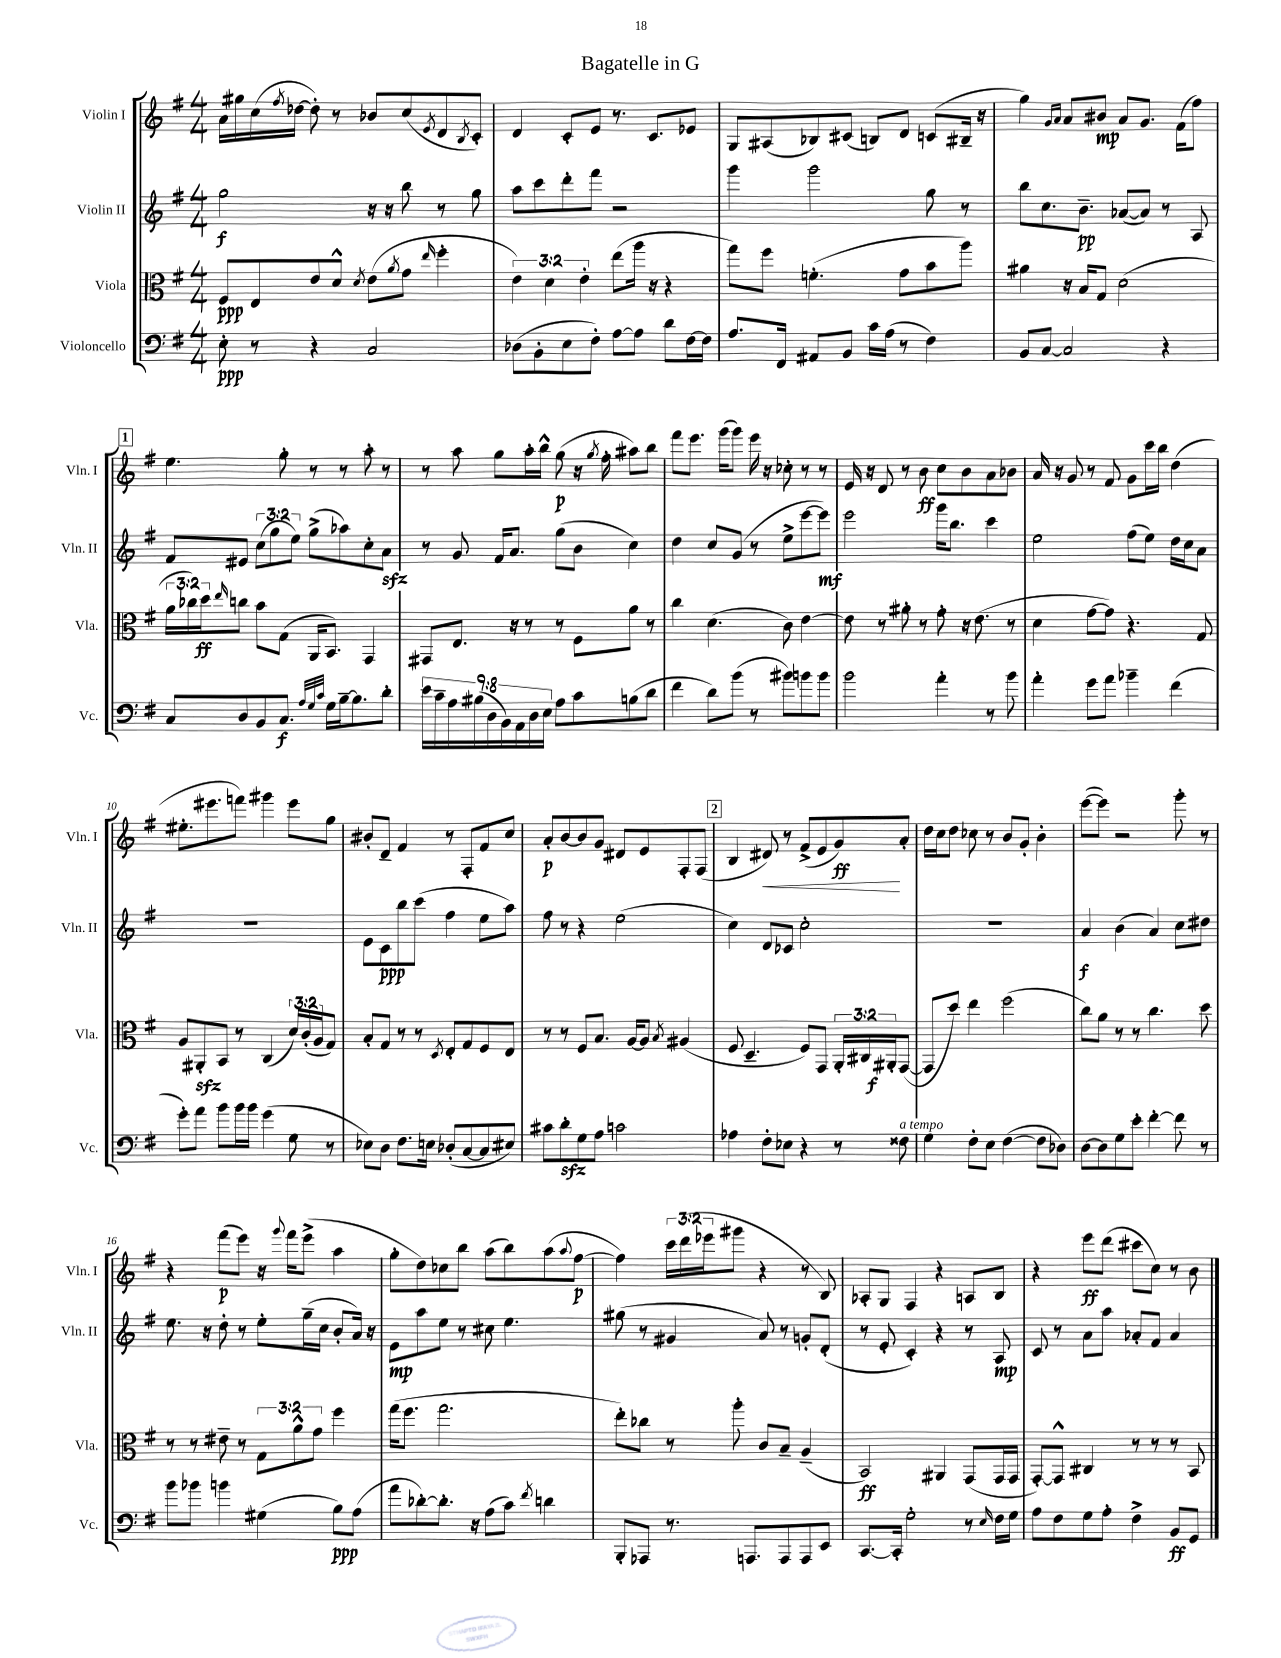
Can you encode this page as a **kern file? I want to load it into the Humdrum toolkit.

**kern	**dynam	**kern	**dynam	**kern	**dynam	**kern	**dynam
*part4	*part4	*part3	*part3	*part2	*part2	*part1	*part1
*staff4	*staff4	*staff3	*staff3	*staff2	*staff2	*staff1	*staff1
*I"Violoncello	*	*I"Viola	*	*I"Violin II	*	*I"Violin I	*
*I'Vc.	*	*I'Vla.	*	*I'Vln. II	*	*I'Vln. I	*
*clefF4	*	*clefC3	*	*clefG2	*	*clefG2	*
*k[f#]	*	*k[f#]	*	*k[f#]	*	*k[f#]	*
*M4/4	*	*M4/4	*	*M4/4	*	*M4/4	*
=1	=1	=1	=1	=1	=1	=1	=1
8E'\	ppp	8F#/L	ppp	2gg\	f	16a\LL	.
.	.	.	.	.	.	16gg#X\	.
8r	.	8E/	.	.	.	(16cc\	.
.	.	.	.	.	.	8qff#/	.
.	.	.	.	.	.	[16dd-X\JJ	.
4r	.	8e/	.	.	.	8dd-'\])	.
.	.	8d^^/J	.	.	.	8r	.
.	.	8qd/	.	.	.	.	.
2C/	.	(8e\L	.	16r	.	8b-X/L	.
.	.	.	.	16r	.	.	.
.	.	8qa/	.	.	.	.	.
.	.	8g\J	.	8bb\	.	(8cc/	.
.	.	16qqee/	.	.	.	8qe/	.
.	.	4ff#'\	.	8r	.	8d/	.
.	.	.	.	.	.	8qB/	.
.	.	.	.	8gg\	.	8c'/J)	.
=2	=2	=2	=2	=2	=2	=2	=2
(8D-X\L	.	6e\)	.	8aa\L	.	4d/	.
8BB'\	.	.	.	8ccc\	.	.	.
.	.	6d\	.	.	.	.	.
8E\	.	.	.	8ddd'\	.	8c'/L	.
.	.	6e'\	.	.	.	.	.
8F#'\J)	.	.	.	8fff#\J	.	8e/J	.
[8A\L	.	(8ee\L	.	2r	.	8.r	.
8A\J]	.	16aa\Jk	.	.	.	.	.
.	.	16r	.	.	.	8.c/L	.
8d\L	.	4r	.	.	.	.	.
[16F#\L	.	.	.	.	.	8e-X/J	.
16F#\JJ]	.	.	.	.	.	.	.
=3	=3	=3	=3	=3	=3	=3	=3
8.A/L	.	8gg\L)	.	4ggg\	.	8G/L	.
.	.	8ff#\J	.	.	.	(8A#X/	.
16FF#/Jk	.	.	.	.	.	.	.
8AA#X/L	.	(4.fn'\	.	2ggg\	.	8B-X/)	.
8BB/J	.	.	.	.	.	(8c#X/J	.
16c\LL	.	.	.	.	.	8Bn/L)	.
(16A\JJ	.	.	.	.	.	.	.
8r	.	8g\L	.	.	.	8d/J	.
4F#\)	.	8b\	.	8gg\	.	(8cn/L	.
.	.	8aa\J)	.	8r	.	16B#X~/Jk	.
.	.	.	.	.	.	16r	.
=4	=4	=4	=4	=4	=4	=4	=4
8BB/L	.	4a#X\	.	8bb\L	.	4gg\)	.
[8C/J	.	.	.	8.cc\	.	.	.
.	.	.	.	.	.	16qqg/LL	.
.	.	.	.	.	.	16qqa/JJ	.
2C/]	.	16r	.	.	.	8a/L	.
.	.	16B/KL	.	8.b~\J	pp	.	.
.	.	8G/J	.	.	.	8b#X/J	mp
.	.	(2d\	.	([8a-X/L	.	8a/L	.
.	.	.	.	8a-/J])	.	8.g/J	.
4r	.	.	.	8r	.	.	.
.	.	.	.	.	.	(16f#\KL	.
.	.	.	.	8A/	.	8ff#\J)	.
!!LO:LB:g=z
!!LO:REH:place=s1:t=1
=5	=5	=5	=5	=5	=5	=5	=5
8C/L	.	24a\LL	.	8f#/L	.	4.ee\	.
.	.	24cc-X\)	.	.	.	.	.
.	.	24dd\J	ff	.	.	.	.
.	.	16qqee/	.	.	.	.	.
8D/	.	8ccn\J	.	8e#X/J	.	.	.
8BB/	.	8b\L	.	(12cc\L	.	.	.
.	.	.	.	12gg\	.	.	.
8.C/J	f	(8G\J	.	.	.	8gg'\	.
.	.	.	.	12ee\J)	.	.	.
.	.	16AA/KL	.	(8gg^\L	.	8r	.
32qqA/LLL	.	.	.	.	.	.	.
32qqG/	.	.	.	.	.	.	.
32qqc/JJJ	.	.	.	.	.	.	.
16G\LL	.	8.BB/J)	.	.	.	.	.
[16B~\J	.	.	.	8aa-X\)	.	8r	.
8.B\]	.	.	.	.	.	.	.
.	.	4GG/	.	8cc'\	.	8aa'\	.
8d'\J	.	.	.	8azz\J	.	8r	.
=6	=6	=6	=6	=6	=6	=6	=6
18e\LL	.	8GG#X/L	.	8r	.	8r	.
18c~\	.	.	.	.	.	.	.
18A\	.	.	.	.	.	.	.
.	.	8.E/J	.	8g/	.	8aa\	.
(18B#X\	.	.	.	.	.	.	.
18D\	.	.	.	.	.	.	.
.	.	.	.	16f#/KL	.	8gg\L	.
18BB\)	.	.	.	.	.	.	.
.	.	16r	.	8.a/J	.	.	.
18AA\	.	.	.	.	.	.	.
.	.	8r	.	.	.	16aa'\L	.
18D\	.	.	.	.	.	.	.
.	.	.	.	.	.	16bb^^\JJ	.
18E\JJ	.	.	.	.	.	.	.
8A\L	.	8r	.	(8gg\L	.	(8gg\	p
8c\	.	8F#\L	.	8b\J	.	16r	.
.	.	.	.	.	.	8qgg/	.
.	.	.	.	.	.	16ff#'\	.
(8Bn\	.	8a\J	.	4cc\)	.	8aa#X\L)	.
8d\J	.	8r	.	.	.	8bb\J	.
=7	=7	=7	=7	=7	=7	=7	=7
4f#\	.	4cc\	.	4dd\	.	8fff#\L	.
.	.	.	.	.	.	8.eee\J	.
8d\L)	.	(4.d\	.	8cc/L	.	.	.
.	.	.	.	.	.	(16ggg\KL	.
(8b\J	.	.	.	(8g/J	.	8ggg\J)	.
8r	.	.	.	8r	.	16eee\	.
.	.	.	.	.	.	16r	.
8b#X\L)	.	8c\)	.	8ee^\L	.	8cc-X'\	.
8bn\	.	[4e\	.	[8eee\	.	8r	.
8b\J	.	.	.	8eee\J])	mf	8r	.
=8	=8	=8	=8	=8	=8	=8	=8
2b\	.	8e\]	.	2eee\	.	16e/	.
.	.	.	.	.	.	16r	.
.	.	8r	.	.	.	8d/	.
.	.	8a#X'\	.	.	.	8r	.
.	.	8r	.	.	.	8b\	ff
4a'\	.	8g'\	.	16ggg\KL	.	8cc\L	.
.	.	.	.	8.bb\J	.	.	.
.	.	16r	.	.	.	8b\	.
.	.	(8.e\	.	.	.	.	.
8r	.	.	.	4ccc\	.	8a\	.
8b\	.	8r	.	.	.	8b-X\J	.
=9	=9	=9	=9	=9	=9	=9	=9
4a'\	.	4d\	.	2ee\	.	16a/	.
.	.	.	.	.	.	16r	.
.	.	.	.	.	.	8g/	.
8g\L	.	[8g\L	.	.	.	8r	.
8a\J	.	8g\J])	.	.	.	8f#/	.
4b-X~\	.	4.r	.	(8ff#\L	.	8g\L	.
.	.	.	.	8ee\J)	.	16ccc\L	.
.	.	.	.	.	.	16bb\JJ	.
(4f#\	.	.	.	16dd\LL	.	(4dd\	.
.	.	.	.	16cc\J	.	.	.
.	.	8G/	.	8a\J	.	.	.
!!LO:LB:g=z
=10	=10	=10	=10	=10	=10	=10	=10
8g'\L)	.	8A/L	.	1r	.	8.ee#X'\L	.
8a\J	.	8AA#Xzz'/	.	.	.	.	.
.	.	.	.	.	.	8.eee#X\	.
8b\L	.	8BB/J	.	.	.	.	.
16b\L	.	8r	.	.	.	8fffn\J)	.
16b\JJ	.	.	.	.	.	.	.
(4g\	.	(4C/	.	.	.	4ggg#X\	.
8G\	.	24d/LL)	.	.	.	8eee#\L	.
.	.	(24c'/	.	.	.	.	.
.	.	24A/J	.	.	.	.	.
8r	.	8G/J)	.	.	.	8gg\J	.
=11	=11	=11	=11	=11	=11	=11	=11
8E-X\L)	.	8B'/L	.	8e\L	.	8b#X'/L	.
8D\J	.	8G/J	.	8c\	ppp	8d~/J	.
8.F#\L	.	8r	.	8bb\	.	4f#/	.
.	.	8r	.	(8ccc\J	.	.	.
16En\Jk	.	.	.	.	.	.	.
.	.	8qD/	.	.	.	.	.
(8D-X'/L	.	8E'/L	.	4ff#\	.	8r	.
[8C/	.	8G/	.	.	.	8F#'/L	.
8C/]	.	8F#/	.	8ee\L	.	8f#/	.
8E#X/J)	.	8E/J	.	8aa\J)	.	8cc/J	.
=12	=12	=12	=12	=12	=12	=12	=12
8c#X\L	.	8r	.	8ff#\	.	8a'/L	p
8dzz'\	.	8r	.	8r	.	[8b/	.
8G\	.	8F#/L	.	4r	.	8b/]	.
8A\J	.	8.B/J	.	.	.	8g/J	.
2cn\	.	.	.	(2ee\	.	8d#X/L	.
.	.	[16A/KL	.	.	.	.	.
.	.	8A/J]	.	.	.	8e/	.
.	.	8qB/	.	.	.	.	.
.	.	(4A#X/	.	.	.	8F#'/	.
.	.	.	.	.	.	(8F#/J	.
!!LO:REH:place=s1:t=2
=13	=13	=13	=13	=13	=13	=13	=13
4A-X\	.	8F#/	.	4cc\)	.	4B/	.
.	.	4.D~/	.	.	.	.	.
!	!	!	!	!	!	!	!LO:HP:b
8F#'\L	.	.	.	8d/L	.	8d#X/)	<
8E-X\J	.	.	.	8c-X/J	.	8r	.
4r	.	8F#/L)	.	2cc'\	.	(8f#^/L	.
.	.	8GG/J	.	.	.	8e/	.
8r	.	24AA'/LL	.	.	.	8g/)	ff
.	.	24C#X/	.	.	.	.	.
.	.	24AA#X'/J	f	.	.	.	.
!LO:TX:a:i:t=a tempo	!	!	!	!	!	!	!
8F##X\	.	([8GG/J	.	.	.	8a'/J	[
=14	=14	=14	=14	=14	=14	=14	=14
4G\	.	8GG/L]	.	1r	.	16dd\LL	.
.	.	.	.	.	.	16cc\J	.
.	.	8dd/J)	.	.	.	8dd\J	.
8F#'\L	.	4ee\	.	.	.	8cc-X\	.
8E\J	.	.	.	.	.	8r	.
([4F#\	.	(2ff#\	.	.	.	8b/L	.
.	.	.	.	.	.	8g'/J	.
8F#\L]	.	.	.	.	.	4b'\	.
8D-X\J)	.	.	.	.	.	.	.
=15	=15	=15	=15	=15	=15	=15	=15
[8D\L	.	8cc\L)	.	4a/	f	([8eee\L	.
8D\]	.	8a\J	.	.	.	8eee\J])	.
8G\	.	8r	.	(4b\	.	2r	.
8e'\J	.	8r	.	.	.	.	.
[4f#'\	.	4.cc\	.	4a/)	.	.	.
8f#\]	.	.	.	8cc\L	.	8ggg'\	.
8r	.	8dd\	.	8dd#X\J	.	8r	.
!!LO:LB:g=z
=16	=16	=16	=16	=16	=16	=16	=16
8b\L	.	8r	.	8.ee\	.	4r	.
8b-X\J	.	8r	.	.	.	.	.
.	.	.	.	16r	.	.	.
4bn\	.	8e#X~\	.	8dd'\	.	(8fff#\L	p
.	.	8r	.	8r	.	8eee\J)	.
(4G#X\	.	12G\L	.	8ee'\L	.	16r	.
.	.	.	.	.	.	8qqggg/	.
.	.	.	.	.	.	16fff#\KL	.
.	.	12a^^\	.	.	.	.	.
.	.	.	.	(16gg~\L	.	(8eee^\J	.
.	.	12g\J	.	.	.	.	.
.	.	.	.	16cc\JJ	.	.	.
8B\L)	ppp	4ff#\	.	8b'/L	.	4aa\	.
(8A\J	.	.	.	16a/Jk)	.	.	.
.	.	.	.	16r	.	.	.
=17	=17	=17	=17	=17	=17	=17	=17
8a\L	.	(16gg\KL	.	8e\L	mp	8gg'\L	.
.	.	8.ff#\J	.	.	.	.	.
[8d-X'\)	.	.	.	8aa\	.	8dd\)	.
8.d-'\J]	.	2.gg\	.	8ee\J	.	8cc-X\	.
.	.	.	.	8r	.	8bb\J	.
16r	.	.	.	.	.	.	.
(8A\L	.	.	.	8cc#X\	.	(8aa\L	.
8c\J)	.	.	.	4.ee\	.	8bb\)	.
8qf#/	.	.	.	.	.	.	.
4dn\	.	.	.	.	.	(8aa\	.
.	.	.	.	.	.	8qqaa/	.
.	.	.	.	.	.	[8ff#\J	p
=18	=18	=18	=18	=18	=18	=18	=18
8BBB'/L	.	8ee'\L)	.	(8gg#X\	.	4ff#\])	.
8AAA-X/J	.	8cc-X\J	.	8r	.	.	.
8.r	.	8r	.	4g#X/	.	24ccc\LL	.
.	.	.	.	.	.	(24ddd\	.
.	.	.	.	.	.	24eee-X\J	.
.	.	8aa'\	.	.	.	8ggg#X\J	.
8.AAAn/L	.	.	.	.	.	.	.
.	.	8c/L	.	8a/)	.	4r	.
8AAA/	.	8B~/J	.	8r	.	.	.
8AAA/	.	(4A~/	.	8gn'/L	.	8r	.
8EE/J	.	.	.	(8d'/J	.	8B/)	.
=19	=19	=19	=19	=19	=19	=19	=19
[8.CC/L	.	2BB/)	ff	8r	.	8A-X'/L	.
.	.	.	.	8e'/	.	8G/J	.
16CC'/Jk]	.	.	.	.	.	.	.
2G'\	.	.	.	4c'/)	.	4F#/	.
.	.	4AA#X/	.	4r	.	4r	.
8r	.	(8GG/L	.	8r	.	8An/L	.
16qqE/	.	.	.	.	.	.	.
16F#\LL	.	16GG/L	.	8A/	mp	8B/J	.
16G\JJ	.	16GG/JJ	.	.	.	.	.
=20	=20	=20	=20	=20	=20	=20	=20
8A\L	.	[8GG'/L)	.	8c/	.	4r	.
8F#\	.	8GG^^/J]	.	8r	.	.	.
8G\	.	4C#X/	.	8a\L	.	8eee\L	ff
8A'\J	.	.	.	8aa\J	.	(8ddd\J	.
4F#^\	.	8r	.	8a-X'/L	.	8ccc#X\L	.
.	.	8r	.	8f#/J	.	8cc\J)	.
8BB/L	ff	8r	.	4a-/	.	8r	.
8GG/J	.	8BB/	.	.	.	8b\	.
==	==	==	==	==	==	==	==
*-	*-	*-	*-	*-	*-	*-	*-
